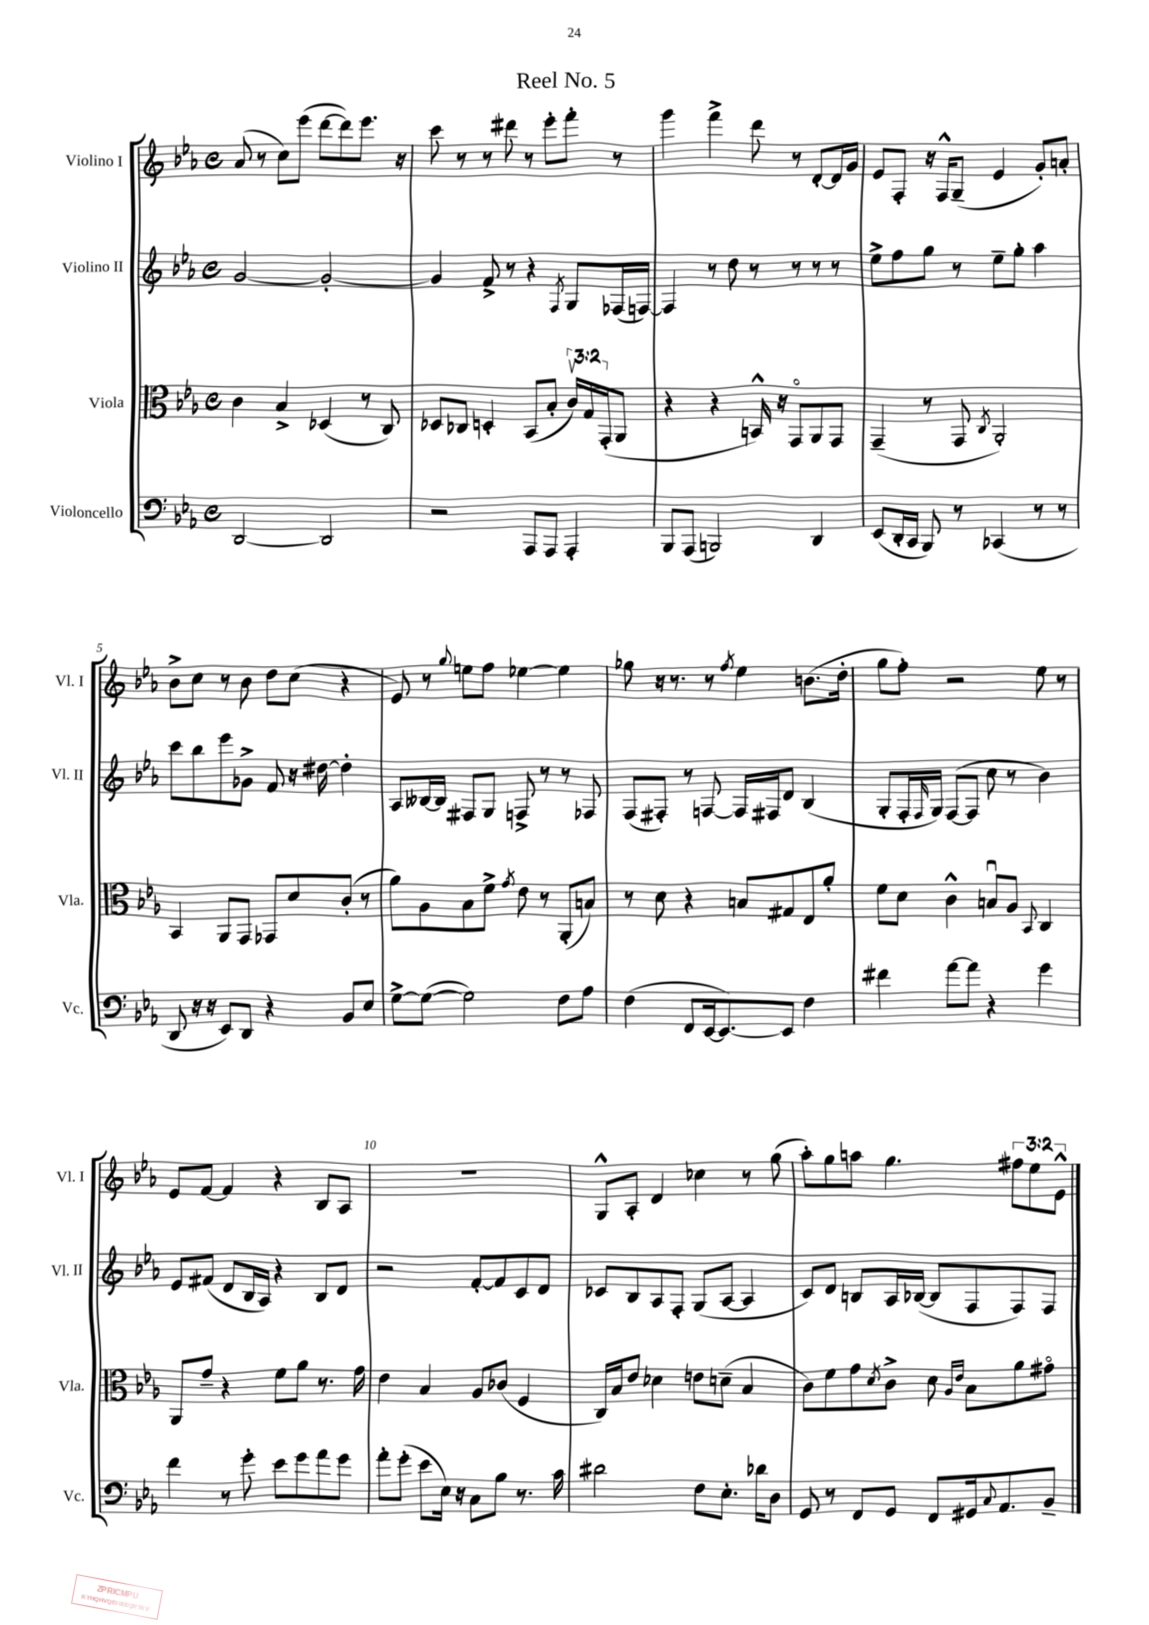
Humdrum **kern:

**kern	**kern	**kern	**kern
*part4	*part3	*part2	*part1
*staff4	*staff3	*staff2	*staff1
*I"Violoncello	*I"Viola	*I"Violino II	*I"Violino I
*I'Vc.	*I'Vla.	*I'Vl. II	*I'Vl. I
*clefF4	*clefC3	*clefG2	*clefG2
*k[b-e-a-]	*k[b-e-a-]	*k[b-e-a-]	*k[b-e-a-]
*M4/4	*M4/4	*M4/4	*M4/4
*met(c)	*met(c)	*met(c)	*met(c)
=1	=1	=1	=1
[2DD/	4c\	[2g/	(8a-/
.	.	.	8r
.	4B-^/	.	8cc\L)
.	.	.	(8eee-\J
2DD/]	(4D-X/	2g'/_	[8ddd\L
.	.	.	8ddd\])
.	8r	.	8.eee-\J
.	8C/)	.	.
.	.	.	16r
=2	=2	=2	=2
2r	8D-X/L	4g/]	8ccc\
.	8C-X/J	.	8r
.	4Dn'/	8f^/	8r
.	.	8r	8ddd#X\
8AAA-/L	(8BB-/L	4r	8r
8AAA-/J	8B-'/J	.	8eee-'\L
.	.	8qF/	.
4AAA-'/	24cv/LL)	8G/L	8fff'\J
.	24G/	.	.
.	(24GG'/J	.	.
.	8AA-/J	(16F-X/L	8r
.	.	[16Fn/JJ)	.
=3	=3	=3	=3
8BBB-/L	4r	4F/]	4ggg\
(8AAA-/J	.	.	.
2BBBn/)	4r	8r	4fff^\
.	.	8dd\	.
.	16BBn^^/)	8r	8ddd\
.	16r	.	.
.	8GG/L	8r	8r
4DD/	8AA-/	8r	[8d'/L
.	8GG/J	8r	16d/L]
.	.	.	16g/JJ
=4	=4	=4	=4
(8EE-/L	(4GG~/	8ee-^\L	8e-/L
16DD'/L	.	8ff\	8F'/J
16CC/JJ	.	.	.
8BBB-/)	8r	8gg\J	16r
.	.	.	16F^^/KL
8r	8GG/	8r	(8G~/J
.	8qC/	.	.
(4CC-X/	2AA-'/)	8ee-~\L	4e-/
.	.	8gg'\J	.
8r	.	4aa-\	8g'/L)
8r	.	.	8an'/J
!!LO:LB:g=z
=5	=5	=5	=5
8DD/	4BB-/	8ccc\L	8b-^\L
16r	.	8bb-\	8cc\J
16r	.	.	.
8EE-/L)	8AA-/L	8eee-\	8r
8DD/J	8GG/J	8g-X^\J	8b-\
4r	8GG-X/L	8f/	8dd\L
.	8d/	16r	(8cc\J
.	.	[16dd#X\	.
8BB-/L	(8c'/J	4dd#'\]	4r
8E-/J	8r	.	.
=6	=6	=6	=6
[8G^\L	8a-\L)	8A-/L	8e-/)
(8G\J_	8A-\	[16B--X/L	8r
.	.	16B--/JJ]	.
.	.	.	8qqgg/
2G\])	8B-\	8F#X/L	8een\L
.	8f^\J	8G/J	8ff\J
.	8qg/	.	.
.	8e-\	8Fn^/	[4ee-X\
.	8r	8r	.
8F\L	(8AA-'/L	8r	4ee-\]
8A-\J	8Bn/J)	8F-X/	.
=7	=7	=7	=7
(4F\	8r	(8F/L	8gg-X\
.	8d\	8F#X'/J)	16r
.	.	.	8.r
8FF/L	4r	8r	.
[16EE-/k	.	[8Fn/	8r
8.EE-/_)	.	.	.
.	.	.	8qff/
.	8Bn/L	16F/LL]	4ee-\
.	.	16F#X/J	.
8EE-/J]	8G#X/	8d/J	.
4F\	8E-/	(4B-/	(8.bn\L
.	8a-'/J	.	.
.	.	.	16dd'\Jk
=8	=8	=8	=8
4f#X\	8f\L	8G'/L	8gg\L
.	8d\J	16F'/L	8ff'\J)
.	.	16qqF/	.
.	.	16G/JJ)	.
[8a-\L	4c^^\	([8F/L	2r
8a-\J]	.	8F/J]	.
4r	8Bnu/L	8cc\	.
.	8A-/J	8r	.
.	8qqBB-/	.	.
4g\	4C/	4b-\)	8ee-\
.	.	.	8r
!!LO:LB:g=z
=9	=9	=9	=9
4f\	8AA-/L	8e-/L	8e-/L
.	8g~/J	(8f#X/J	[8f/J
8r	4r	8d/L	4f/]
8g'\	.	16B-/L	.
.	.	16A-/JJ)	.
8e-\L	8f\L	4r	4r
8g\	8a-\J	.	.
8a-\	8.r	8B-/L	8B-/L
8g\J	.	8d/J	8A-/J
.	16g\	.	.
=10	=10	=10	=10
8a-'\L	4e-\	2r	1r
(8g'\J	.	.	.
8e-\L	4B-/	.	.
16E-\Jk)	.	.	.
16r	.	.	.
8C\L	8A-/L	[8f'/L	.
8B-\J	(8c-X/J	8f/]	.
8.r	4F/	8c/	.
.	.	8d/J	.
16c\	.	.	.
=11	=11	=11	=11
2d#X\	16C/LL)	8c-X/L	8G^^/L
.	16B-/J	.	.
.	8e-/J	8B-/	8A-'/J
.	4d-X\	8A-/	4d/
.	.	8F'/J	.
8F\L	8en\L	(8G/L	4cc-X\
8.E-'\J	(8dn~\J	[8A-/J	.
.	4B-/	4A-/]	8r
16d-X\KL	.	.	.
8D\J	.	.	(8gg\
=12	=12	=12	=12
8GG/	8c\L)	8c/L)	8aa-'\L)
8r	8f\	8d/J	8gg\
8FF/L	8g\	8Bn/L	8aan\J
.	8qd/	.	.
8GG/J	8c^\J	16A-/L	4.gg\
.	.	([16B-X/JJ	.
8FF/L	8d\	8B-/L]	.
.	16qqA-/LL	.	.
.	16qqe-/JJ	.	.
16GG#X/k	8B-\L	8F/	.
8qqC/	.	.	.
8.AA-/	.	.	.
.	8a-\	8F/)	12ff#X\L
.	.	.	12ee-\
8BB-~/J	8g#X\J	8F/J	.
.	.	.	12e-^^\J
==	==	==	==
*-	*-	*-	*-
